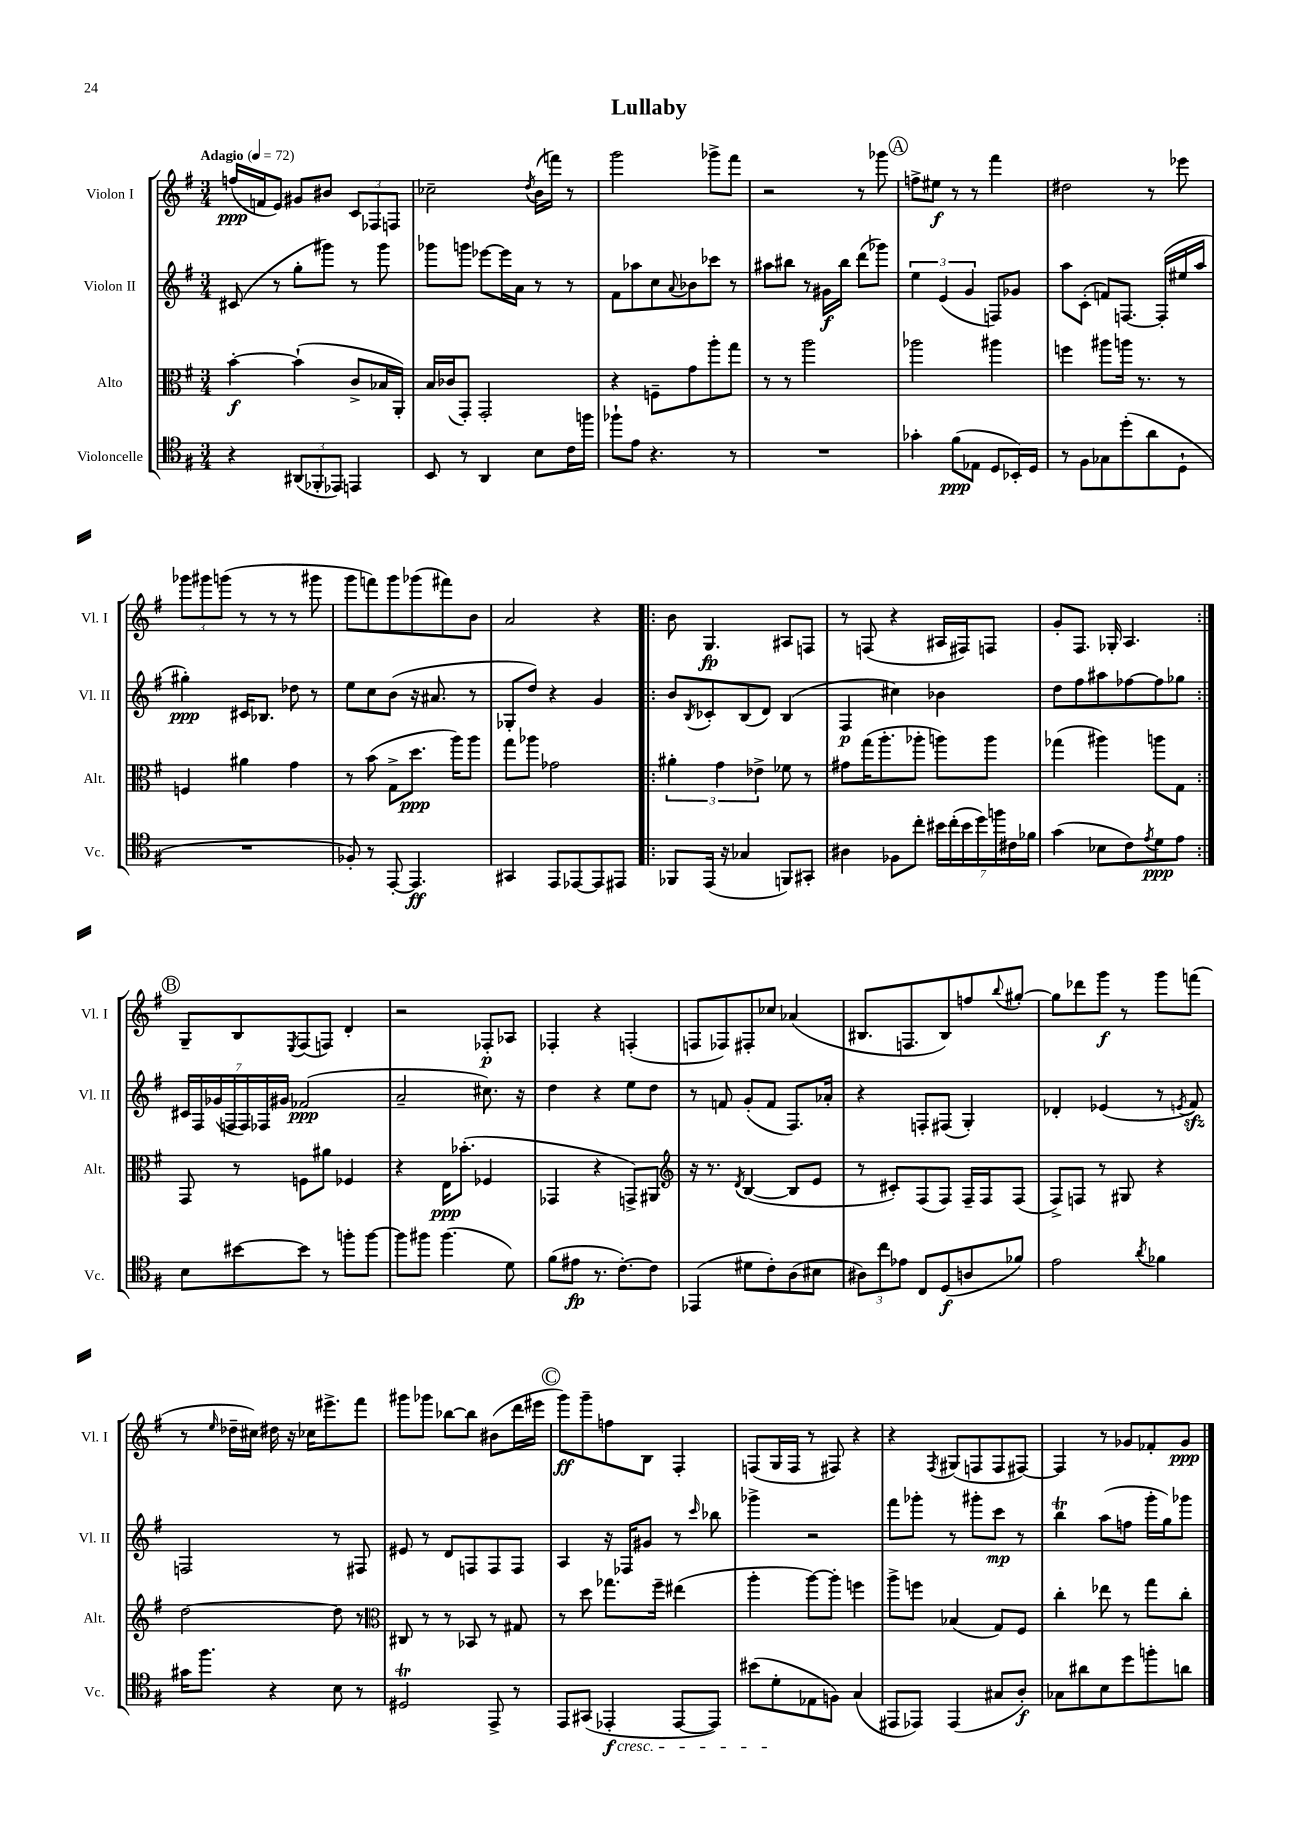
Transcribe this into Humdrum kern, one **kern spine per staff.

**kern	**dynam	**kern	**dynam	**kern	**dynam	**kern	**dynam
*part4	*part4	*part3	*part3	*part2	*part2	*part1	*part1
*staff4	*staff4	*staff3	*staff3	*staff2	*staff2	*staff1	*staff1
*I"Violoncelle	*	*I"Alto	*	*I"Violon II	*	*I"Violon I	*
*I'Vc.	*	*I'Alt.	*	*I'Vl. II	*	*I'Vl. I	*
*clefC4	*	*clefC3	*	*clefG2	*	*clefG2	*
*k[f#]	*	*k[f#]	*	*k[f#]	*	*k[f#]	*
*M3/4	*	*M3/4	*	*M3/4	*	*M3/4	*
*MM72	*	*MM72	*	*MM72	*	*MM72	*
=1	=1	=1	=1	=1	=1	=1	=1
!	!	!	!	!	!	!LO:TX:a:B:t=Adagio	!
4r	.	[4b'\	f	(8c#X/	.	(16ffn/LL	ppp
.	.	.	.	.	.	16fn/J	.
.	.	.	.	8r	.	8e/J)	.
(12AA#X/L	.	(4b`\]	.	8gg'\L	.	8g#X/L	.
12FF-X'/	.	.	.	.	.	.	.
.	.	.	.	8ggg#X\J)	.	8b#X/J	.
12EE-X/J)	.	.	.	.	.	.	.
4EEn/	.	8c^/L	.	8r	.	12c/L	.
.	.	.	.	.	.	12F-X/	.
.	.	16B-X/L	.	8ggg#\	.	.	.
.	.	.	.	.	.	12Fn/J	.
.	.	16AA'/JJ)	.	.	.	.	.
=2	=2	=2	=2	=2	=2	=2	=2
8BB/	.	16B/LL	.	8ggg-X\L	.	2cc-X~\	.
.	.	(16c-X/J	.	.	.	.	.
8r	.	8GG'/J)	.	8gggn\J	.	.	.
4AA/	.	2GG'/	.	[8eee-X\L	.	.	.
.	.	.	.	16eee-\L]	.	.	.
.	.	.	.	16a\JJ	.	.	.
.	.	.	.	.	.	8qdd/	.
8B\L	.	.	.	8r	.	(16b\LL	.
.	.	.	.	.	.	16fffn\JJ)	.
16c\L	.	.	.	8r	.	8r	.
16ffn\JJ	.	.	.	.	.	.	.
=3	=3	=3	=3	=3	=3	=3	=3
8ff-X`\L	.	4r	.	8f#\L	.	2ggg\	.
8e\J	.	.	.	8aa-X\	.	.	.
4.r	.	8Fn~\L	.	8cc\	.	.	.
.	.	.	.	8qqa/	.	.	.
.	.	8g\	.	8b-X\	.	.	.
.	.	8aa'\	.	8ccc-X\J	.	8ggg-X^\L	.
8r	.	8gg\J	.	8r	.	8fff#\J	.
=4	=4	=4	=4	=4	=4	=4	=4
2.r	.	8r	.	8aa#X\L	.	2r	.
.	.	8r	.	8bb#X\J	.	.	.
.	.	2aa\	.	8r	.	.	.
.	.	.	.	16g#X\LL	f	.	.
.	.	.	.	16bb#\JJ	.	.	.
.	.	.	.	(8ddd\L	.	8r	.
.	.	.	.	8ggg-X\J)	.	8ggg-X\	.
!!LO:REH:place=s1:t=A
=5	=5	=5	=5	=5	=5	=5	=5
4g-X'\	.	2aa-X\	.	6ee\	.	8ffn^\L	.
.	.	.	.	.	.	8ee#X\J	f
.	.	.	.	(6e/	.	.	.
(8f#\L	ppp	.	.	.	.	8r	.
.	.	.	.	6g/	.	.	.
8E-X\J	.	.	.	.	.	8r	.
8D/L	.	4aa#X\	.	8Fn/L)	.	4fff#\	.
16BB-X'/L)	.	.	.	8g-X/J	.	.	.
16D/JJ	.	.	.	.	.	.	.
=6	=6	=6	=6	=6	=6	=6	=6
8r	.	4ffn\	.	8aa\L	.	2dd#X\	.
8F#\L	.	.	.	(8c'\J	.	.	.
8G-X\	.	8aa#X\L	.	8fn/L)	.	.	.
(8dd'\	.	16aan\Jk	.	[8.Fn/J	.	.	.
.	.	8.r	.	.	.	.	.
8a\	.	.	.	.	.	8r	.
.	.	.	.	(16F'/LL]	.	.	.
8D`\J	.	8r	.	16ee#X/	.	8eee-X\	.
.	.	.	.	16aa/JJ	.	.	.
!!LO:LB:g=z
=7	=7	=7	=7	=7	=7	=7	=7
2.r	.	4Fn/	.	4gg#X'\)	ppp	12ggg-X\L	.
.	.	.	.	.	.	12ggg#X\	.
.	.	.	.	.	.	(12gggn\J	.
.	.	4a#X\	.	16c#X/KL	.	8r	.
.	.	.	.	8.B-X/J	.	.	.
.	.	.	.	.	.	8r	.
.	.	4g\	.	8dd-X\	.	8r	.
.	.	.	.	8r	.	8ggg#X\	.
=8	=8	=8	=8	=8	=8	=8	=8
8F-X'/)	.	8r	.	8ee\L	.	8ggg\L	.
8r	.	(8b\	.	8cc\	.	8fffn\)	.
[8EE'/	.	8G^\L	.	(8b\J	.	8ggg\	.
4.EE/]	ff	8.dd\J	ppp	16r	.	(8ggg-X\	.
.	.	.	.	8.a#X/	.	.	.
.	.	.	.	.	.	8fff#X\)	.
.	.	16aa\KL)	.	.	.	.	.
.	.	8aa\J	.	8r	.	8b\J	.
=9	=9	=9	=9	=9	=9	=9	=9
4GG#X/	.	8gg\L	.	8G-X'/L	.	2a/	.
.	.	8aa-X\J	.	8dd/J)	.	.	.
8EE/L	.	2g-X\	.	4r	.	.	.
[8EE-X/	.	.	.	.	.	.	.
8EE-/]	.	.	.	4g/	.	4r	.
8EE#X/J	.	.	.	.	.	.	.
=10!|:	=10!|:	=10!|:	=10!|:	=10!|:	=10!|:	=10!|:	=10!|:
8FF-X/L	.	6a#X'\	.	8b/L	.	8b\	.
.	.	.	.	8qB/	.	.	.
(16EE/Jk	.	.	.	8c-X'/	.	4.G/	fp
.	.	6g\	.	.	.	.	.
16r	.	.	.	.	.	.	.
4G-X/	.	.	.	(8B/	.	.	.
.	.	6e-X^\	.	.	.	.	.
.	.	.	.	8d/J)	.	.	.
8FFn/L)	.	8f-X\	.	(4B/	.	8A#X/L	.
8GG#X'/J	.	8r	.	.	.	8Fn/J	.
=11	=11	=11	=11	=11	=11	=11	=11
4A#X\	.	8g#X\L	.	4F#/	p	8r	.
.	.	(16gg\K	.	.	.	(8Fn/	.
.	.	8.aa'\	.	.	.	.	.
8F-X\L	.	.	.	4cc#X\)	.	4r	.
8cc'\J	.	8aa-X'\J	.	.	.	.	.
28b#X\LL	.	8aan\L)	.	4b-X\	.	16A#X/LL	.
(28cc'\	.	.	.	.	.	.	.
.	.	.	.	.	.	16F#X/J)	.
28b#\	.	.	.	.	.	.	.
28dd\)	.	.	.	.	.	.	.
.	.	8aa\J	.	.	.	8Fn/J	.
28ffn\	.	.	.	.	.	.	.
28c#X\	.	.	.	.	.	.	.
28f-X\JJ	.	.	.	.	.	.	.
=12	=12	=12	=12	=12	=12	=12	=12
(4g\	.	(4gg-X\	.	8dd\L	.	8g'/L	.
.	.	.	.	8ff#\	.	8.F#/J	.
8B-X\L	.	4aa#X\)	.	8aa#X\	.	.	.
.	.	.	.	.	.	16G-X'/	.
8c\)	.	.	.	[8ff-X\	.	4.A/	.
8qe/	.	.	.	.	.	.	.
8d\	ppp	8aan\L	.	8ff-\]	.	.	.
8e\J	.	8G\J	.	8gg-X\J	.	.	.
!!LO:LB:g=z
!!LO:REH:place=s1:t=B
=13:|!	=13:|!	=13:|!	=13:|!	=13:|!	=13:|!	=13:|!	=13:|!
8B\L	.	8GG/	.	28c#X/LL	.	8G~/L	.
.	.	.	.	28F#/	.	.	.
.	.	.	.	(28g-X/	.	.	.
.	.	.	.	28Fn/	.	.	.
[8b#X\	.	8r	.	.	.	8B/	.
.	.	.	.	28F/)	.	.	.
.	.	.	.	28F-X/	.	.	.
.	.	.	.	28g#X/JJ	.	.	.
.	.	.	.	.	.	8qE/	.
8b#\J]	.	8Fn\L	.	(2f-X/	ppp	(8F#/	.
8r	.	8a#X\J	.	.	.	8Fn/J)	.
8ffn'\L	.	4F-X/	.	.	.	4d'/	.
[8ff\J	.	.	.	.	.	.	.
=14	=14	=14	=14	=14	=14	=14	=14
8ff\L]	.	4r	.	2a~/	.	2r	.
8ff#X\J	.	.	.	.	.	.	.
(4.ff#\	.	16E\KL	ppp	.	.	.	.
.	.	(8.b-X'\J	.	.	.	.	.
.	.	4F-X/	.	8.cc#X\)	.	8F-X'/L	p
8d\)	.	.	.	.	.	8A-X/J	.
.	.	.	.	16r	.	.	.
=15	=15	=15	=15	=15	=15	=15	=15
(8f#\L	.	4GG-X/	.	4dd\	.	4F-X'/	.
8e#X\J	fp	.	.	.	.	.	.
8.r	.	4r	.	4r	.	4r	.
[8.c'\L)	.	.	.	.	.	.	.
.	.	8GGn^/L)	.	8ee\L	.	(4Fn'/	.
8c\J]	.	8AA#X/J	.	8dd\J	.	.	.
=16	=16	=16	=16	=16	=16	=16	=16
*	*	*clefG2	*	*	*	*	*
(4EE-X/	.	16r	.	8r	.	8Fn/L	.
.	.	8.r	.	.	.	.	.
.	.	.	.	8fn/	.	8F-X/)	.
.	.	8qd/	.	.	.	.	.
8d#X\L	.	([4B/	.	(8g'/L	.	8F#X'/	.
8c'\)	.	.	.	8f/J	.	8cc-X/J	.
(8A\	.	8B/L]	.	8.F#/L)	.	(4a-X/	.
8B#X\J	.	8e/J	.	.	.	.	.
.	.	.	.	16a-X'/Jk	.	.	.
=17	=17	=17	=17	=17	=17	=17	=17
12A#X\L)	.	8r	.	4r	.	8.B#X/L	.
12cc\	.	.	.	.	.	.	.
.	.	8c#X'/L)	.	.	.	.	.
12e-X\J	.	.	.	.	.	.	.
.	.	.	.	.	.	8.Fn/	.
8C/L	.	(8F#/	.	8Fn'/L	.	.	.
(8D/	f	8F#/J)	.	(8F#X/J	.	8B#/)	.
8An/	.	16F#~/LL	.	4G'/)	.	8ffn/	.
.	.	16F#/J	.	.	.	.	.
.	.	.	.	.	.	8qqbb/	.
8f-X/J)	.	(8F#/J	.	.	.	[8gg#X'/J	.
=18	=18	=18	=18	=18	=18	=18	=18
2e\	.	8F#^/L)	.	4d-X'/	.	8gg#\L]	.
.	.	8Fn/J	.	.	.	8ddd-X\	.
.	.	8r	.	(4e-X/	.	8ggg\J	f
.	.	8G#X/	.	.	.	8r	.
8qa/	.	.	.	.	.	.	.
4f-X\	.	4r	.	8r	.	8ggg\L	.
.	.	.	.	8qen/	.	.	.
.	.	.	.	8f#zz/)	.	(8fffn\J	.
!!LO:LB:g=z
=19	=19	=19	=19	=19	=19	=19	=19
16g#X\KL	.	[2dd\	.	2Fn/	.	8r	.
8.ff#\J	.	.	.	.	.	.	.
.	.	.	.	.	.	16qqee/	.
.	.	.	.	.	.	16dd-X~\LL	.
.	.	.	.	.	.	16cc#X\JJ)	.
4r	.	.	.	.	.	16dd#X\	.
.	.	.	.	.	.	16r	.
.	.	.	.	.	.	16cc-X\KL	.
.	.	.	.	.	.	8.eee#X^\	.
8B\	.	8dd\]	.	8r	.	.	.
8r	.	8r	.	8F#X/	.	8fff#\J	.
=20	=20	=20	=20	=20	=20	=20	=20
*	*	*clefC3	*	*	*	*	*
2D#Xt/	.	8C#X/	.	8e#X/	.	8ggg#X\L	.
.	.	8r	.	8r	.	8ggg-X\J	.
.	.	8r	.	8d/L	.	[8bb-X\L	.
.	.	8BB-X/	.	8Fn/	.	8bb-\J]	.
8EE^/	.	8r	.	8F/	.	(8b#X\L	.
8r	.	8G#X/	.	8F/J	.	16ddd\L	.
.	.	.	.	.	.	16eee#X\JJ	.
!!LO:REH:place=s1:t=C
=21	=21	=21	=21	=21	=21	=21	=21
8EE/L	.	8r	.	4A/	.	8ggg\L)	ff
(8GG#X/J	.	8dd\	.	.	.	8ggg~\	.
!LO:TX:b:i:t=cresc.	!	!	!	!	!	!	!
4EE-X'/	f	8.gg-X\L	.	16r	.	8ffn\	.
.	.	.	.	16F-X/KL	.	.	.
.	.	.	.	8g#X/J	.	8B\J	.
.	.	16ff#~\Jk	.	.	.	.	.
[8EE-/L	.	(4ee#X\	.	8r	.	4F#'/	.
.	.	.	.	16qqccc/	.	.	.
8EE-/J])	.	.	.	8bb-X\	.	.	.
=22	=22	=22	=22	=22	=22	=22	=22
(8b#X\L	.	4aa'\	.	4ggg-X^\	.	(8Fn/L	.
8d'\	.	.	.	.	.	16G/L	.
.	.	.	.	.	.	16F/JJ	.
8E-X\	.	[8aa\L)	.	2r	.	8r	.
8Fn\J)	.	8aa'\J]	.	.	.	8F#X/)	.
(4G/	.	4ffn\	.	.	.	4r	.
=23	=23	=23	=23	=23	=23	=23	=23
8EE#X/L	.	8aa^\L	.	8fff#\L	.	4r	.
8EE-X/J)	.	8ffn\J	.	8ggg-X'\J	.	.	.
.	.	.	.	.	.	8qF#/	.
(4EE-/	.	(4B-X/	.	8r	.	(8G#X/L	.
.	.	.	.	8ggg#X'\L	.	8Fn/	.
8G#X/L	.	8G/L)	.	8ccc\J	mp	8F/	.
8A'/J)	f	8F#/J	.	8r	.	[8F#X/J)	.
=24	=24	=24	=24	=24	=24	=24	=24
8G-X\L	.	4cc'\	.	4bbt\	.	4F#/]	.
8a#X\	.	.	.	.	.	.	.
8B\	.	8ee-X\	.	(8aa\L	.	8r	.
8dd\	.	8r	.	8ffn\J	.	8g-X/L	.
8ffn'\	.	8gg\L	.	16ggg'\LL	.	8f-X'/	.
.	.	.	.	16gg\J)	.	.	.
8an\J	.	8cc'\J	.	8ggg-X\J	.	8g-/J	ppp
==	==	==	==	==	==	==	==
*-	*-	*-	*-	*-	*-	*-	*-
